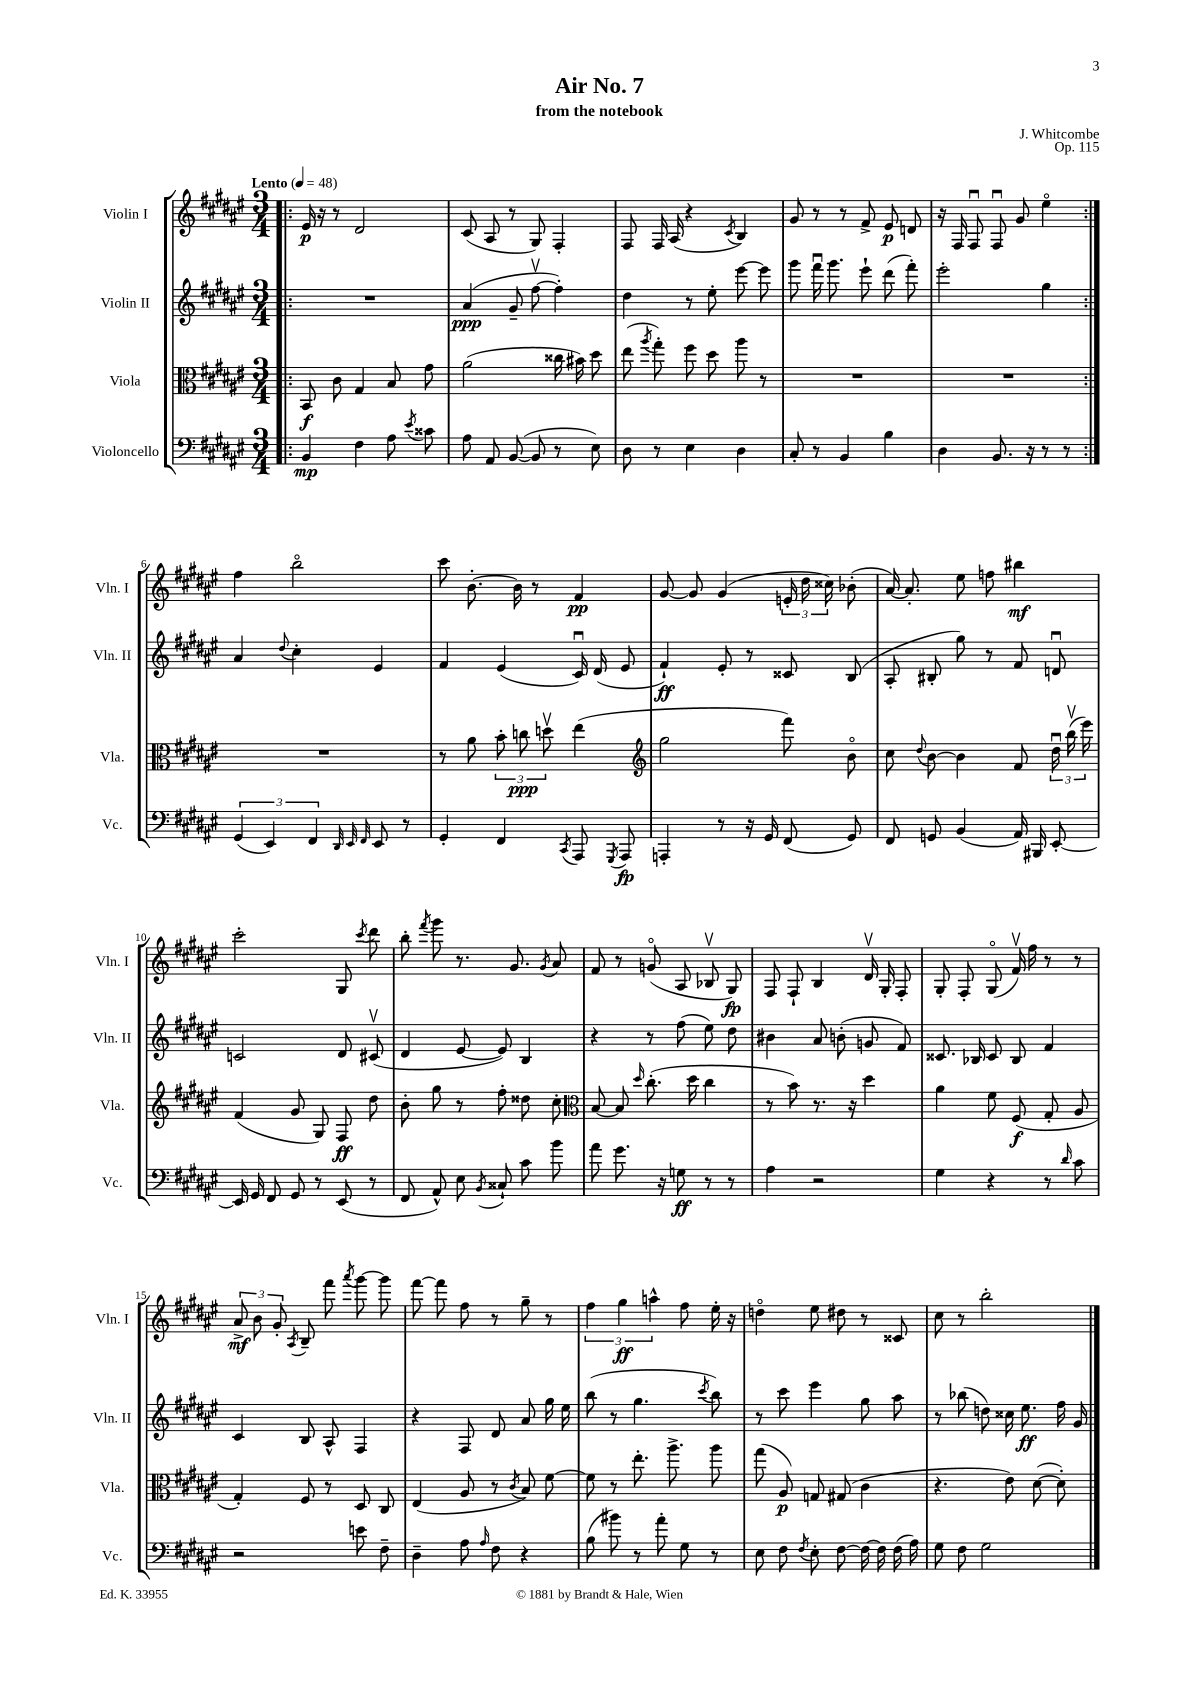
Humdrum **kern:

**kern	**dynam	**kern	**dynam	**kern	**dynam	**kern	**dynam
*part4	*part4	*part3	*part3	*part2	*part2	*part1	*part1
*staff4	*staff4	*staff3	*staff3	*staff2	*staff2	*staff1	*staff1
*I"Violoncello	*	*I"Viola	*	*I"Violin II	*	*I"Violin I	*
*I'Vc.	*	*I'Vla.	*	*I'Vln. II	*	*I'Vln. I	*
*clefF4	*	*clefC3	*	*clefG2	*	*clefG2	*
*k[f#c#g#d#a#e#]	*	*k[f#c#g#d#a#e#]	*	*k[f#c#g#d#a#e#]	*	*k[f#c#g#d#a#e#]	*
*M3/4	*	*M3/4	*	*M3/4	*	*M3/4	*
*MM48	*	*MM48	*	*MM48	*	*MM48	*
=1!|:	=1!|:	=1!|:	=1!|:	=1!|:	=1!|:	=1!|:	=1!|:
!	!	!	!	!	!	!LO:TX:a:B:t=Lento	!
4BB/	mp	8BB/	f	2.r	.	16e#/	p
.	.	.	.	.	.	16r	.
.	.	8c#\	.	.	.	8r	.
4F#\	.	4G#/	.	.	.	2d#/	.
8A#\	.	8B/	.	.	.	.	.
8qe#/	.	.	.	.	.	.	.
8c##X\	.	8g#\	.	.	.	.	.
=2	=2	=2	=2	=2	=2	=2	=2
8A#\	.	(2a#\	.	(4a#/	ppp	(8c#/	.
8AA#/	.	.	.	.	.	8A#/	.
([8BB/	.	.	.	8g#~/	.	8r	.
8BB/]	.	.	.	[8ff#v\	.	8G#/)	.
8r	.	16cc##X\	.	4ff#'\])	.	4F#'/	.
.	.	16b#X\)	.	.	.	.	.
8E#\)	.	8dd#\	.	.	.	.	.
=3	=3	=3	=3	=3	=3	=3	=3
8D#\	.	(8ee#\	.	4dd#\	.	8F#/	.
.	.	8qaa#/	.	.	.	.	.
8r	.	8gg#'\)	.	.	.	16F#/	.
.	.	.	.	.	.	(16A#/	.
4E#\	.	8ff#\	.	8r	.	4r	.
.	.	8dd#\	.	8ee#'\	.	.	.
.	.	.	.	.	.	8qc#/	.
4D#\	.	8aa#\	.	[8eee#\	.	4B/)	.
.	.	8r	.	8eee#\]	.	.	.
=4	=4	=4	=4	=4	=4	=4	=4
8C#'/	.	2.r	.	8ggg#\	.	8g#/	.
8r	.	.	.	16fff#u\	.	8r	.
.	.	.	.	8.ggg#\	.	.	.
4BB/	.	.	.	.	.	8r	.
.	.	.	.	8eee#`\	.	8f#^/	.
4B\	.	.	.	(8ddd#\	.	8e#/	p
.	.	.	.	8fff#'\)	.	8dn/	.
=5	=5	=5	=5	=5	=5	=5	=5
4D#\	.	2.r	.	2eee#'\	.	16r	.
.	.	.	.	.	.	16F#/	.
.	.	.	.	.	.	8F#u/	.
8.BB/	.	.	.	.	.	8F#u/	.
.	.	.	.	.	.	8g#/	.
16r	.	.	.	.	.	.	.
8r	.	.	.	4gg#\	.	4ee#\	.
8r	.	.	.	.	.	.	.
!!LO:LB:g=z
=6:|!	=6:|!	=6:|!	=6:|!	=6:|!	=6:|!	=6:|!	=6:|!
(6GG#/	.	2.r	.	4a#/	.	4ff#\	.
6EE#/)	.	.	.	.	.	.	.
.	.	.	.	8qqdd#/	.	.	.
.	.	.	.	4cc#'\	.	2bb\	.
6FF#/	.	.	.	.	.	.	.
32qqDD#/	.	.	.	.	.	.	.
32qqEE#/	.	.	.	.	.	.	.
32qqFF#/	.	.	.	.	.	.	.
8EE#/	.	.	.	4e#/	.	.	.
8r	.	.	.	.	.	.	.
=7	=7	=7	=7	=7	=7	=7	=7
4GG#'/	.	8r	.	4f#/	.	8ccc#\	.
.	.	8a#\	.	.	.	[8.b'\	.
4FF#/	.	12b'\	.	(4e#/	.	.	.
.	.	.	.	.	.	16b\]	.
.	.	12ccn\	ppp	.	.	.	.
.	.	.	.	.	.	8r	.
.	.	12ddnv\	.	.	.	.	.
8qCC#/	.	.	.	.	.	.	.
8AAA#/	.	(4ee#\	.	16c#u/)	.	4f#/	pp
.	.	.	.	(16d#/	.	.	.
8qGGG#/	.	.	.	.	.	.	.
8AAA#/	fp	.	.	8e#/	.	.	.
=8	=8	=8	=8	=8	=8	=8	=8
*	*	*clefG2	*	*	*	*	*
4AAAn'/	.	2gg#\	.	4f#`/)	ff	[8g#/	.
.	.	.	.	.	.	8g#/]	.
8r	.	.	.	8e#'/	.	(4g#/	.
16r	.	.	.	8r	.	.	.
16GG#/	.	.	.	.	.	.	.
(8FF#/	.	8fff#\)	.	8c##X/	.	24en'/	.
.	.	.	.	.	.	24dd#\	.
.	.	.	.	.	.	24cc##X\)	.
8GG#/)	.	8b\	.	(8B/	.	(8b-X'\	.
=9	=9	=9	=9	=9	=9	=9	=9
8FF#/	.	8cc#\	.	8A#'/	.	[16a#/)	.
.	.	.	.	.	.	8.a#'/]	.
.	.	8qqdd#/	.	.	.	.	.
8GGn/	.	[8b\	.	8B#X'/	.	.	.
(4BB/	.	4b\]	.	8gg#\)	.	8ee#\	.
.	.	.	.	8r	.	8ffn\	.
16AA#/)	.	8f#/	.	8f#/	.	4bb#X\	mf
16BBB#X/	.	.	.	.	.	.	.
[8EE#'/	.	24dd#u\	.	8dnu/	.	.	.
.	.	(24bbv\	.	.	.	.	.
.	.	24eee#\)	.	.	.	.	.
!!LO:LB:g=z
=10	=10	=10	=10	=10	=10	=10	=10
16EE#/]	.	(4f#/	.	2cn/	.	2ccc#'\	.
16GG#/	.	.	.	.	.	.	.
8FF#/	.	.	.	.	.	.	.
8GG#/	.	8g#/	.	.	.	.	.
8r	.	8G#/)	.	.	.	.	.
(8EE#/	.	8F#/	ff	8d#/	.	8G#/	.
.	.	.	.	.	.	8qccc#/	.
8r	.	8dd#\	.	(8c#Xv/	.	8ddd#\	.
=11	=11	=11	=11	=11	=11	=11	=11
8FF#/	.	8b'\	.	4d#/	.	8bb'\	.
.	.	.	.	.	.	8qfff#/	.
8AA#^^/)	.	8gg#\	.	.	.	8ggg#\	.
8E#\	.	8r	.	[8e#/	.	8.r	.
8qBB/	.	.	.	.	.	.	.
8C##X`/	.	8ff#'\	.	8e#/])	.	.	.
.	.	.	.	.	.	8.g#/	.
8c#\	.	8dd##X\	.	4B/	.	.	.
.	.	.	.	.	.	8qg#/	.
8b\	.	8cc#'\	.	.	.	8a#/	.
=12	=12	=12	=12	=12	=12	=12	=12
*	*	*clefC3	*	*	*	*	*
8a#\	.	[8B/	.	4r	.	8f#/	.
8.g#\	.	8B/]	.	.	.	8r	.
.	.	16qqdd#/	.	.	.	.	.
.	.	(8.cc#'\	.	8r	.	(8gn/	.
16r	.	.	.	.	.	.	.
8Gn\	ff	.	.	(8ff#\	.	8A#/	.
.	.	16dd#\	.	.	.	.	.
8r	.	4cc#\	.	8ee#\)	.	8B-Xv/	.
8r	.	.	.	8dd#\	.	8G#/)	fp
=13	=13	=13	=13	=13	=13	=13	=13
4A#\	.	8r	.	4b#X\	.	8F#/	.
.	.	8b\)	.	.	.	8F#`/	.
2r	.	8.r	.	8a#/	.	4B/	.
.	.	.	.	(8bn'\	.	.	.
.	.	16r	.	.	.	.	.
.	.	4dd#\	.	8gn/	.	16d#v/	.
.	.	.	.	.	.	16G#'/	.
.	.	.	.	8f#/)	.	8F#'/	.
=14	=14	=14	=14	=14	=14	=14	=14
4G#\	.	4a#\	.	8.c##X/	.	8G#'/	.
.	.	.	.	.	.	8F#'/	.
.	.	.	.	16B-X/	.	.	.
4r	.	8f#\	.	8c##/	.	(8G#/	.
.	.	(8F#/	f	8B-/	.	16f#v/)	.
.	.	.	.	.	.	16ff#\	.
8r	.	8G#'/	.	4f#/	.	8r	.
16qqd#/	.	.	.	.	.	.	.
8c#\	.	8A#/	.	.	.	8r	.
!!LO:LB:g=z
=15	=15	=15	=15	=15	=15	=15	=15
2r	.	4G#'/)	.	4c#/	.	12a#^/	mf
.	.	.	.	.	.	12b\	.
.	.	.	.	.	.	12g#'/	.
.	.	.	.	.	.	8qA#/	.
.	.	8F#/	.	8B/	.	8B~/	.
.	.	8r	.	8A#^^/	.	8fff#\	.
.	.	.	.	.	.	8qaaa#/	.
8en\	.	8D#/	.	4F#/	.	[8ggg#\	.
8F#~\	.	8C#/	.	.	.	8ggg#\]	.
=16	=16	=16	=16	=16	=16	=16	=16
4D#~\	.	(4E#/	.	4r	.	[8fff#\	.
.	.	.	.	.	.	8fff#\]	.
8A#\	.	8A#/	.	8F#/	.	8ff#\	.
16qqA#/	.	.	.	.	.	.	.
8F#\	.	8r	.	8d#/	.	8r	.
.	.	8qc#/	.	.	.	.	.
4r	.	8B/)	.	8a#/	.	8gg#~\	.
.	.	[8f#\	.	16gg#\	.	8r	.
.	.	.	.	16ee#\	.	.	.
=17	=17	=17	=17	=17	=17	=17	=17
(8B\	.	8f#\]	.	(8bb\	.	6ff#\	.
8b#X\)	.	8r	.	8r	.	.	.
.	.	.	.	.	.	6gg#\	ff
8r	.	8.ee#'\	.	4.gg#\	.	.	.
.	.	.	.	.	.	6aan^^\	.
8a#'\	.	.	.	.	.	.	.
.	.	8.aa#^\	.	.	.	.	.
8G#\	.	.	.	.	.	8ff#\	.
.	.	.	.	8qccc#/	.	.	.
8r	.	8aa#\	.	8bb\)	.	16ee#'\	.
.	.	.	.	.	.	16r	.
=18	=18	=18	=18	=18	=18	=18	=18
8E#\	.	(8gg#\	.	8r	.	4ddn\	.
8F#\	.	8A#/)	p	8ccc#\	.	.	.
8qF#/	.	.	.	.	.	.	.
8E#'\	.	8Gn/	.	4eee#\	.	8ee#\	.
[8F#\	.	(8G#X/	.	.	.	8dd#X\	.
16F#\_	.	4c#\	.	8gg#\	.	8r	.
16F#\]	.	.	.	.	.	.	.
(16F#\	.	.	.	8aa#\	.	8c##X/	.
16A#\)	.	.	.	.	.	.	.
=19	=19	=19	=19	=19	=19	=19	=19
8G#\	.	4.r	.	8r	.	8cc#\	.
8F#\	.	.	.	(8bb-X\	.	8r	.
2G#\	.	.	.	8ddn\)	.	2bb'\	.
.	.	8e#\)	.	16cc##X\	.	.	.
.	.	.	.	8.ee#\	ff	.	.
.	.	([8d#\	.	.	.	.	.
.	.	8d#'\])	.	16ff#\	.	.	.
.	.	.	.	16g#/	.	.	.
==	==	==	==	==	==	==	==
*-	*-	*-	*-	*-	*-	*-	*-
